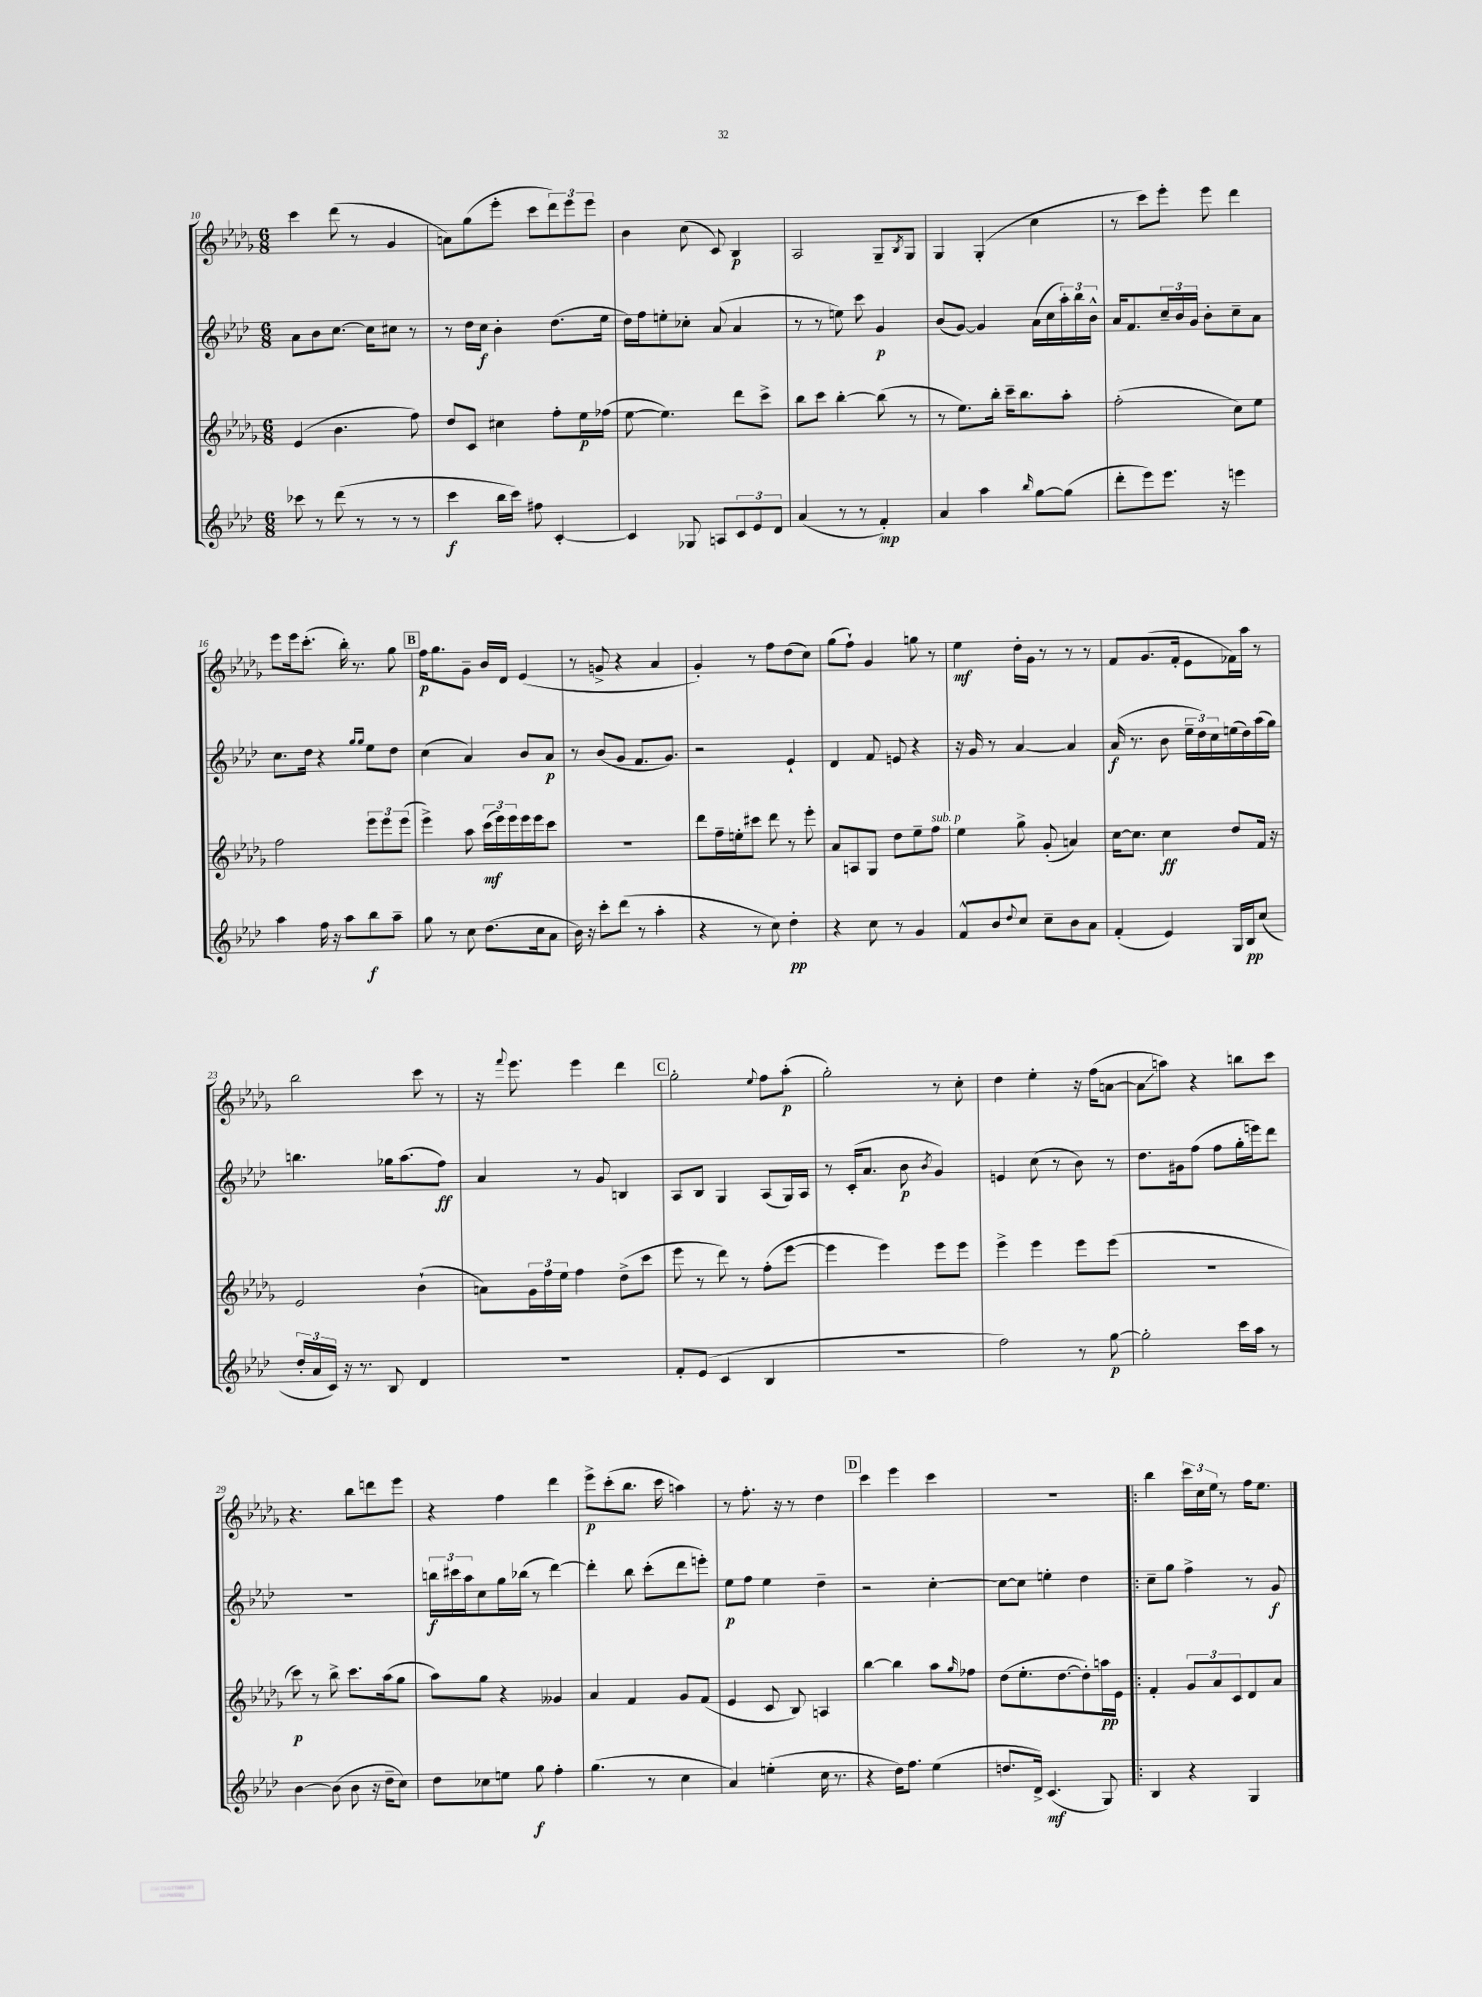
<<
\new StaffGroup <<
\new Staff = "s0" {
    \clef treble \key des \major \numericTimeSignature \time 6/8
    c'''4 des'''8( r8 ges'4 |
    a'8) ges''8( ees'''8-. c'''8 \tuplet 3/2 { des'''8) ees'''8 ees'''8 } |
    bes'4 c''8( c'8) bes4\p |
    aes2 ges8-- \acciaccatura { bes8 } ges8 |
    ges4 ges4-.( c''4 |
    r8 c'''8) ees'''8-. ees'''8 des'''4 |
    ees'''8 ees'''16 c'''8.-.( bes''16-.) r8. ges''8 |
    \mark \markup { \box "B" } f''16\p ges''8. ges'8-- bes'16 des'16 ees'4( |
    r8 g'8-> r4 aes'4 |
    ges'4-.) r8 f''8 des''8( c''8) |
    ges''8( f''8-!) ges'4 g''8 r8 |
    ees''4\mf des''16-. ges'16 r8 r8 r8 |
    f'8 ges'8.( f'16-. ees'8 fes'16) aes''16 r8 |
    bes''2 c'''8 r8 |
    r16 \appoggiatura { f'''8 } ees'''8. ees'''4 des'''4 |
    \mark \markup { \box "C" } ges''2-. \appoggiatura { ees''8 } f''8 aes''8-.\p( |
    ges''2-.) r8 c''8-. |
    des''4 ees''4-. r16 f''16( a'8~ |
    a'8\glissando a''8) r4 b''8 c'''8 |
    r4. bes''8 d'''8 ees'''8 |
    r4 f''4 des'''4 |
    ees'''8->\p c'''8-.( bes''8. c'''16 a''4) |
    r8 f''8.-. r16 r8 des''4 |
    \mark \markup { \box "D" } c'''4 ees'''4 c'''4 |
    R2. |
    \bar ".|:" bes''4 \tuplet 3/2 { c'''16 c''16 ees''16 } r8 f''16 ees''8. \bar "|." |
}
\new Staff = "s1" {
    \clef treble \key aes \major \numericTimeSignature \time 6/8
    aes'8 bes'8 c''8.~ c''16 cis''8 r8 |
    r8 des''16 c''16\f bes'4-. des''8.( ees''16 |
    des''16) f''16 e''8-. ces''8-. aes'8( aes'4 |
    r8 r8 e''8) c'''8 g'4\p |
    bes'8( g'8~) g'4 aes'16( c''16 \tuplet 3/2 { aes''16-.) bes''16 bes'16-^ } |
    aes'16 f'8. \tuplet 3/2 { c''16-- bes'16 g'16 } bes'8-. c''8-- aes'8 |
    c''8. des''16 r4 \grace { g''16 g''16 } ees''8 des''8 |
    \mark \markup { \box "B" } c''4( aes'4) bes'8 aes'8\p |
    r8 bes'8( g'8 f'8. g'8.) |
    r2 ees'4-! |
    des'4 f'8 e'8 r4 |
    r16 g'16 r8 aes'4~ aes'4 |
    aes'16\f( r8. bes'8 \tuplet 3/2 { ees''16-- des''16) c''16 } e''16( des''16) aes''16( g''16) |
    b''4. ges''16 aes''8.( f''8\ff) |
    aes'4 r8 g'8 b4 |
    \mark \markup { \box "C" } aes8 bes8 g4 aes8( g16) aes16 |
    r8 c'16-.( aes'8. bes'8\p \acciaccatura { bes'8 } g'4) |
    e'4 c''8( r8 bes'8) r8 |
    des''8. gis'16 f''8( f''8 g''16-. e'''16) des'''8 |
    R2. |
    \tuplet 3/2 { b''16\f cis'''16 aes''16 } c''8 g''16 bes''16( r8 des'''4~) |
    des'''4-. bes''8 c'''8-.( des'''8 e'''8-.) |
    ees''8\p f''8 ees''4 des''4-- |
    \mark \markup { \box "D" } r2 c''4~-. |
    c''8~ c''8 e''4-. des''4 |
    \bar ".|:" c''8-- g''8 f''4-> r8 g'8\f \bar "|." |
}
\new Staff = "s2" {
    \clef treble \key des \major \numericTimeSignature \time 6/8
    ees'4( bes'4. f''8) |
    des''8 c'8 cis''4 f''8-. ees''16\p fes''16( |
    ees''8~ ees''4.) des'''8 c'''8-> |
    bes''8 c'''8 bes''4~-. bes''8( r8 |
    r8 ees''8.) bes''16-. c'''16-- bes''8. aes''8-. |
    f''2-.( c''8) ees''8 |
    f''2 \tuplet 3/2 { ees'''8 ees'''8 ees'''8( } |
    \mark \markup { \box "B" } ees'''4->) aes''8 \tuplet 3/2 { c'''16\mf( ees'''16) ees'''16 } ees'''16 ees'''16 c'''8 |
    R2. |
    des'''8 f''16-- e''16-. cis'''8 des'''8 r8 ees'''8-. |
    aes'8 a8 ges8 des''8 ees''8-- f''8^\markup { \italic "sub. p" } |
    ees''4 ges''8-> ges'8-.( a'4) |
    c''16~ c''8. c''4\ff des''8 f'16 r16 |
    ees'2 bes'4-!( |
    a'8) \tuplet 3/2 { ges'16 f''16 ees''16 } f''4 des''8->( c'''8 |
    \mark \markup { \box "C" } ees'''8 r8 des'''8) r8 f''8-.( ees'''8~ |
    ees'''4 ees'''4) ees'''8 ees'''8 |
    ees'''4-> ees'''4 ees'''8 ees'''8( |
    R2. |
    c'''8\p) r8 bes''8-> c'''8. aes''16( ges''8 |
    aes''8) ges''8 r4 geses'4 |
    aes'4 f'4 ges'8 f'8( |
    ees'4 c'8 bes8) a4 |
    \mark \markup { \box "D" } bes''4~ bes''4 aes''8 \grace { ges''16 } fes''8 |
    des''8( ees''8.-. des''8.~ des''8-.) a''16\pp ees'16 |
    \bar ".|:" f'4-. \tuplet 3/2 { ges'8 aes'8 c'8 } des'8 aes'8 \bar "|." |
}
\new Staff = "s3" {
    \clef treble \key aes \major \numericTimeSignature \time 6/8
    ces'''8 r8 des'''8( r8 r8 r8 |
    c'''4\f bes''16 c'''16) fis''8 c'4~-. |
    c'4 ges8 a8 \tuplet 3/2 { c'8 ees'8 des'8 } |
    aes'4( r8 r8 f'4-.\mp) |
    aes'4 aes''4 \grace { bes''16 } g''8~ g''8( |
    des'''8-. ees'''8) ees'''8. r16 e'''4 |
    aes''4 f''16 r16 aes''8 bes''8\f aes''8-- |
    \mark \markup { \box "B" } g''8 r8 c''8 des''8.( c''16 aes'8 |
    bes'16) r16 c'''8-. des'''8( r8 aes''4-. |
    r4 r8 c''8) des''4-.\pp |
    r4 c''8 r8 g'4 |
    f'8-^ bes'8 \appoggiatura { des''8 } c''8 c''8-- bes'8 aes'8 |
    f'4-.( ees'4) g16 bes16\pp c''8( |
    \tuplet 3/2 { des''16-. aes'16 c'16) } r16 r8. bes8 des'4 |
    R2. |
    \mark \markup { \box "C" } f'8-. ees'8( c'4 bes4 |
    R2. |
    f''2) r8 g''8~\p |
    g''2-. c'''16 aes''16 r8 |
    bes'4~ bes'8( bes'8 r16 des''16-- c''8) |
    des''8 ces''8 e''8 g''8\f f''4-. |
    g''4.( r8 c''4 |
    aes'4) e''4-.( c''16 r8. |
    \mark \markup { \box "D" } r4 des''16) f''8. ees''4( |
    d''8. des'16->) c'4.\mf( g8) |
    \bar ".|:" bes4 r4 g4 \bar "|." |
}
>>
>>
\layout { \context { \Score currentBarNumber = #10 } }
